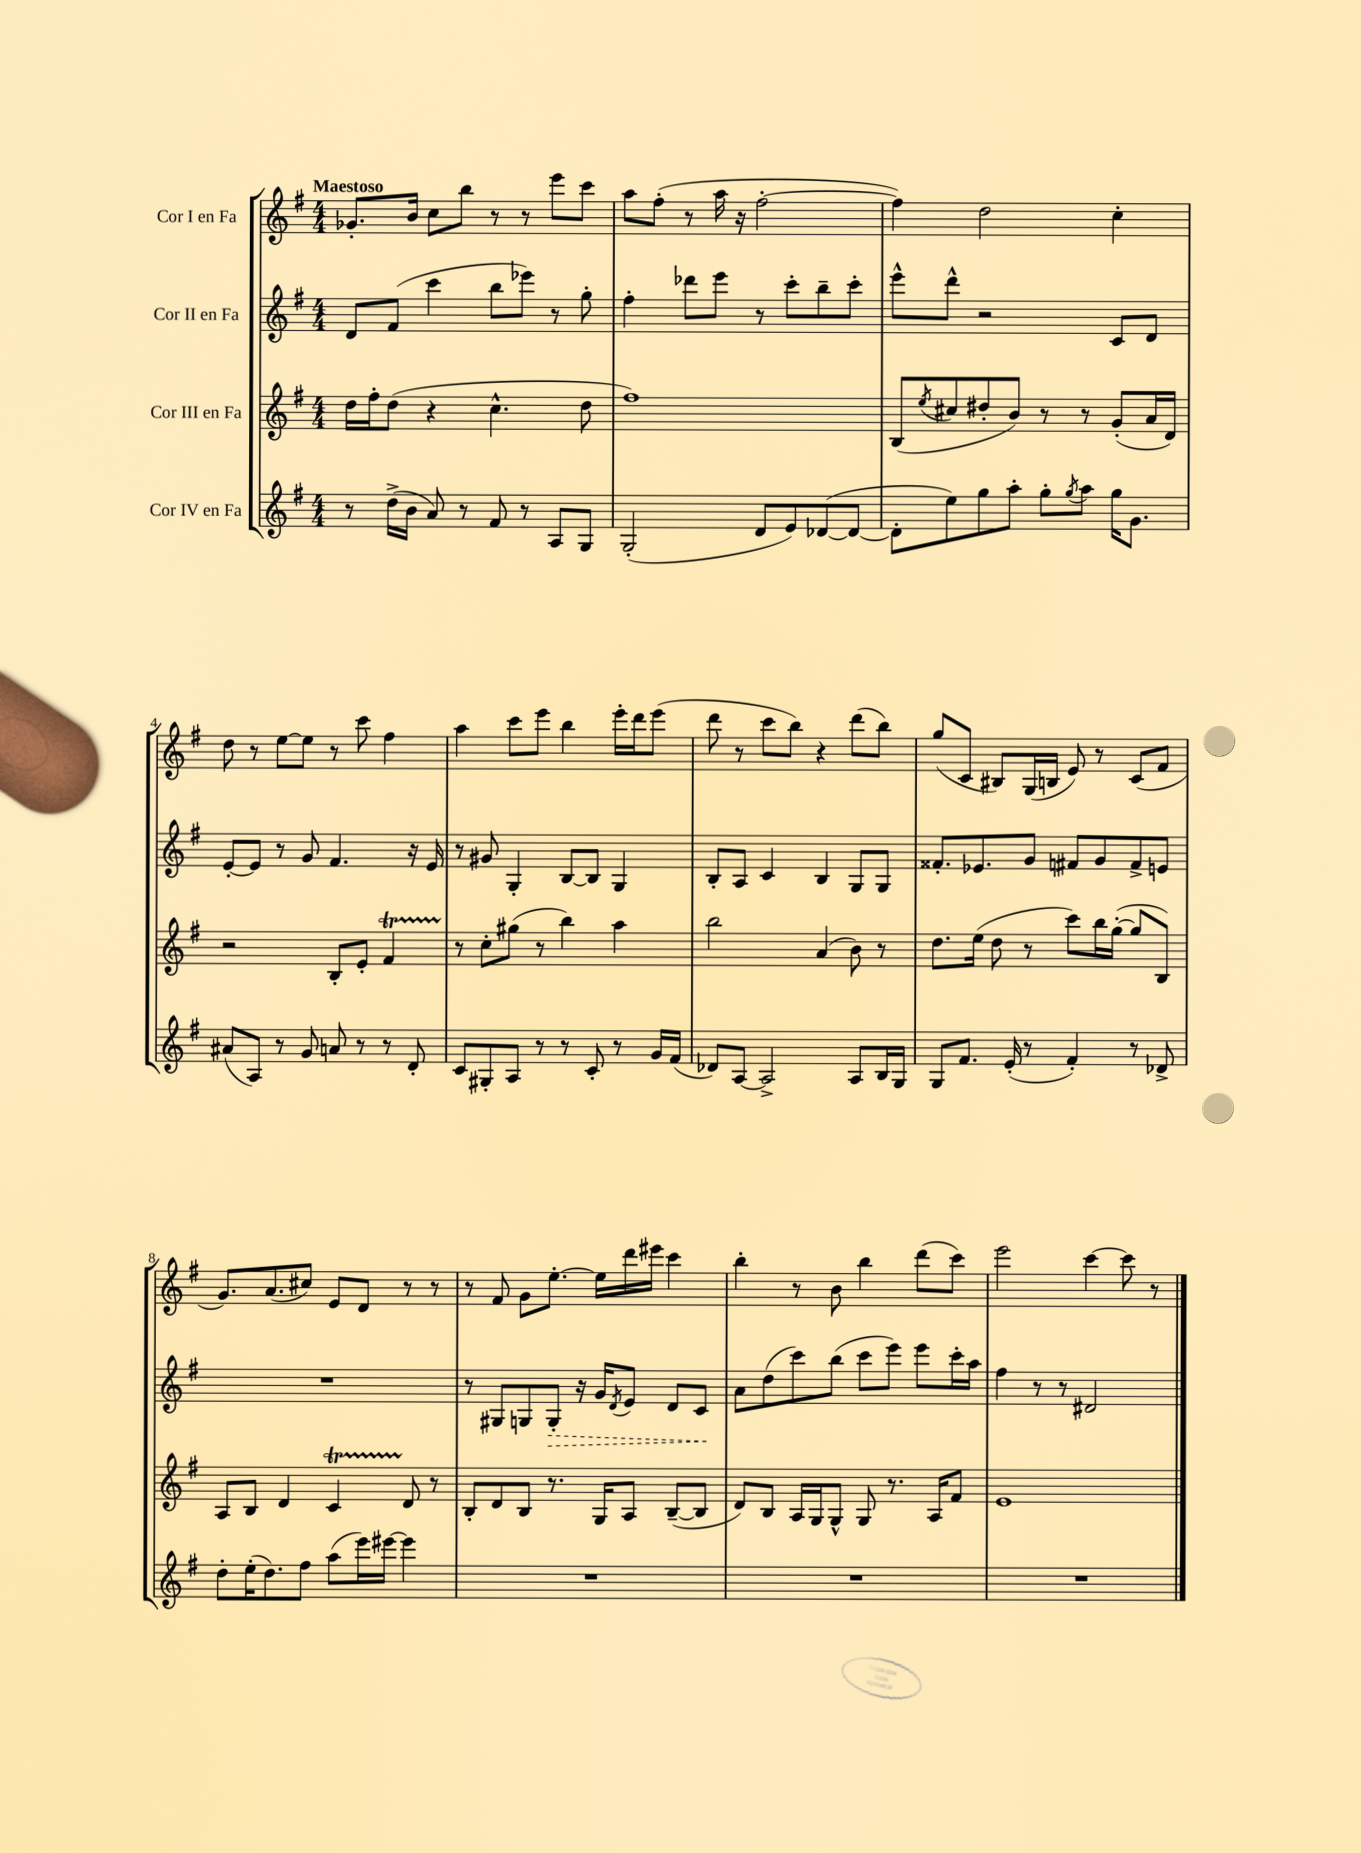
<<
\new StaffGroup <<
\new Staff = "s0" \with { instrumentName = "Cor I en Fa" } {
    \clef treble \key g \major \numericTimeSignature \time 4/4 \tempo "Maestoso"
    ges'8.-. b'16 c''8 b''8 r8 r8 e'''8 c'''8 |
    a''8 fis''8-.( r8 a''16 r16 fis''2~-. |
    fis''4) d''2 c''4-. |
    d''8 r8 e''8~ e''8 r8 c'''8 fis''4 |
    a''4 c'''8 e'''8 b''4 e'''16-. d'''16 e'''8( |
    d'''8 r8 c'''8 b''8) r4 d'''8( b''8) |
    g''8( c'8 bis8) g16( b16 e'8) r8 c'8( fis'8 |
    g'8.) a'8.( cis''8) e'8 d'8 r8 r8 |
    r8 fis'8 g'8 e''8.~-. e''16 d'''16 eis'''16 c'''4 |
    b''4-. r8 b'8 b''4 d'''8( c'''8) |
    e'''2 c'''4~ c'''8 r8 \bar "|." |
}
\new Staff = "s1" \with { instrumentName = "Cor II en Fa" } {
    \clef treble \key g \major \numericTimeSignature \time 4/4
    d'8 fis'8( c'''4 b''8 ees'''8) r8 g''8-. |
    fis''4-. des'''8 e'''8 r8 c'''8-. b''8-- c'''8-. |
    e'''8-^ d'''8-^ r2 c'8 d'8 |
    e'8~-. e'8 r8 g'8 fis'4. r16 e'16 |
    r8 gis'8 g4-. b8~ b8 g4 |
    b8-. a8 c'4 b4 g8 g8 |
    fisis'8.-. ees'8. g'8 fis'8 g'8 fis'8-> e'8 |
    R1 |
    r8 gis8 g8 \once \override Hairpin.style = #'dashed-line g8-.\> r16 g'16 \acciaccatura { d'8 } e'8 d'8 c'8\! |
    a'8 d''8( c'''8) b''8( c'''8 e'''8) e'''8 c'''16-. a''16 |
    fis''4 r8 r8 dis'2 \bar "|." |
}
\new Staff = "s2" \with { instrumentName = "Cor III en Fa" } {
    \clef treble \key g \major \numericTimeSignature \time 4/4
    d''16 fis''16-. d''8( r4 c''4.-^ d''8 |
    fis''1) |
    b8( \acciaccatura { e''8 } cis''8 dis''8-. b'8) r8 r8 g'8-.( a'16 d'16) |
    r2 b8-. e'8-. fis'4\startTrillSpan |
    r8\stopTrillSpan c''8-. gis''8( r8 b''4) a''4 |
    b''2 a'4( b'8) r8 |
    d''8. e''16( d''8 r8 c'''8) b''16 g''16~-.( g''8 b8) |
    a8 b8 d'4 c'4\startTrillSpan d'8\stopTrillSpan r8 |
    b8-. d'8 b8 r8. g16 a8 b8~--( b8 |
    d'8) b8 a16 g16 g8-^ g8 r8. a16 fis'8 |
    e'1 \bar "|." |
}
\new Staff = "s3" \with { instrumentName = "Cor IV en Fa" } {
    \clef treble \key g \major \numericTimeSignature \time 4/4
    r8 d''16->( b'16 a'8) r8 fis'8 r8 a8 g8 |
    g2-.( d'8 e'8) des'8~( des'8~ |
    des'8-. e''8) g''8 a''8-. g''8-. \acciaccatura { g''8 } a''8 g''16 g'8. |
    ais'8( a8) r8 g'8 a'8 r8 r8 d'8-. |
    c'8 gis8-. a8 r8 r8 c'8-. r8 g'16 fis'16( |
    des'8) a8~ a2-> a8 b16 g16 |
    g8 fis'8. e'16-.( r8 fis'4-.) r8 des'8-> |
    d''8-. e''16-.( d''8.) fis''8 a''8( e'''16) eis'''16~ eis'''4 |
    R1 |
    R1 |
    R1 \bar "|." |
}
>>
>>
